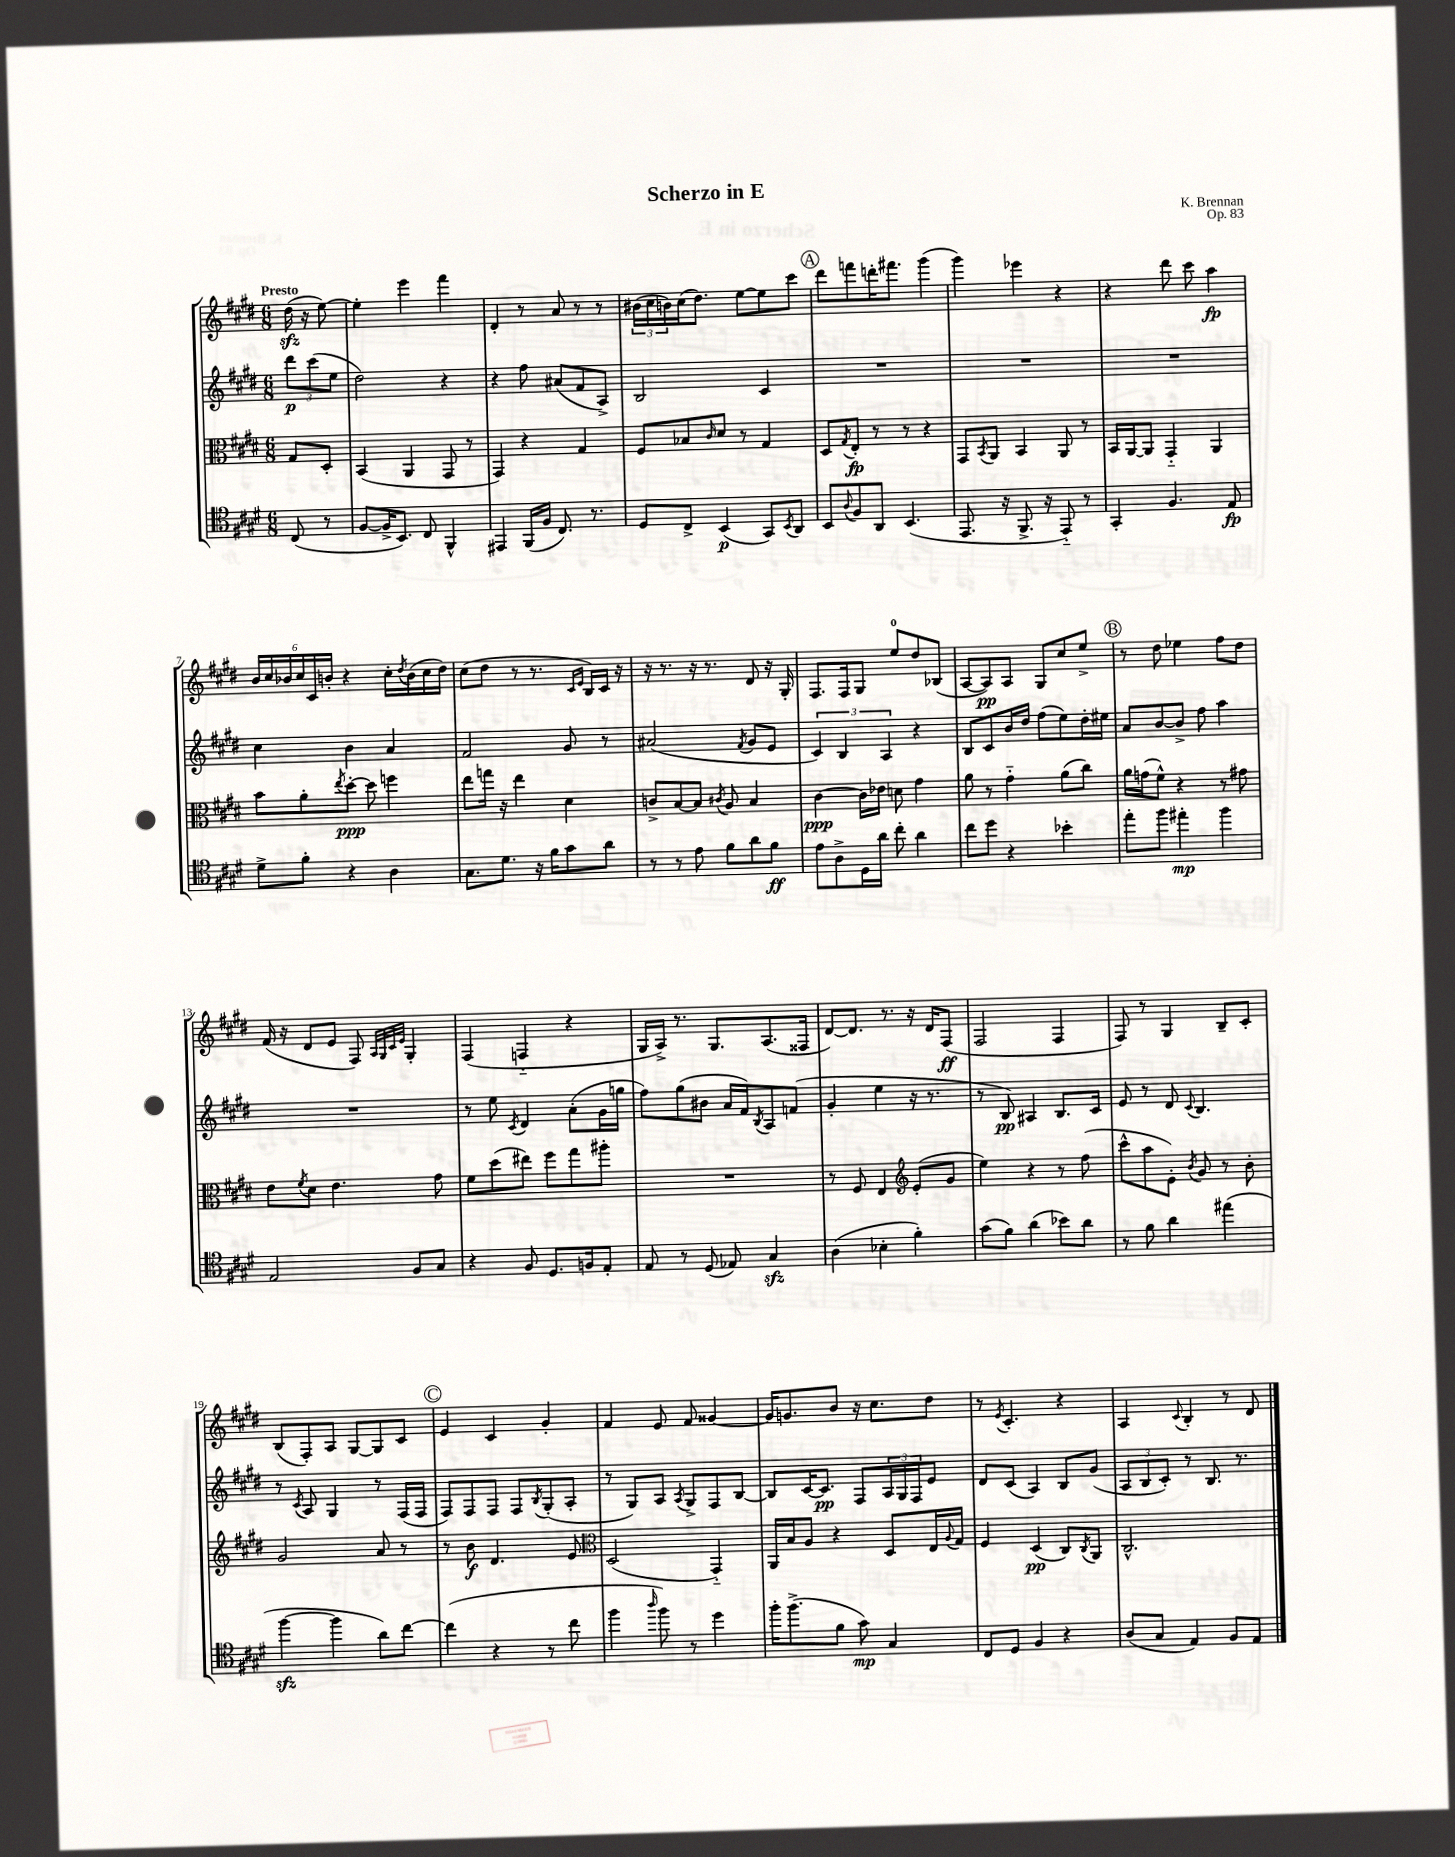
\header { title = "Scherzo in E" composer = "K. Brennan" opus = "Op. 83" }
<<
\new StaffGroup <<
\new Staff = "s0" {
    \clef treble \key e \major \numericTimeSignature \time 6/8 \partial 4 \tempo "Presto"
    dis''16\sfz( r16 e''8~) |
    e''4-. e'''4 fis'''4 |
    dis'4-. r8 a'8 r8 r8 |
    \tuplet 3/2 { bis'16( cis''16 b'16) } cis''16( dis''8.) e''8~ e''8 cis'''8 |
    \mark \markup { \circle "A" } dis'''8 f'''8 d'''16-. fis'''8. gis'''4( |
    gis'''4) ees'''4 r4 |
    r4 dis'''8 cis'''8 a''4\fp |
    \tuplet 6/4 { b'16 cis''16 bes'16 cis''16 cis'16 b'16-. } r4 cis''16-. \acciaccatura { dis''8 } b'16( cis''16 dis''16) |
    cis''8( dis''8 r8 r8. \grace { cis'16 e'16 } b16) cis'16 r16 |
    r16 r8. r16 r8. dis'8 r16 gis16-. |
    fis8. fis16 gis8 e''8-0 dis''8 bes8( |
    a8~ a8\pp) a8 gis8 cis''8 e''8-> |
    \mark \markup { \circle "B" } r8 dis''8 ees''4 fis''8 dis''8 |
    fis'16( r16 dis'8 e'8 fis8) \grace { a32 gis32 cis'32 e'32 } gis4-. |
    fis4( f4-_ r4 |
    gis16 a16->) r8. gis8. a8.( fisis16 |
    dis'8~) dis'8. r8. r16 dis'16 fis8\ff( |
    fis2 fis4 |
    fis8) r8 gis4 b8-- cis'8-. |
    b8( fis8-.) a8 gis8~ gis8 cis'8 |
    \mark \markup { \circle "C" } e'4 cis'4 gis'4-. |
    fis'4 e'8 fis'8 gisis'4~ |
    gisis'16 g'8. b'8 r16 cis''8. dis''8 |
    r8 \acciaccatura { e'8 } cis'4.-. r4 |
    a4 \appoggiatura { cis'8 } b4-. r8 dis'8 \bar "|." |
}
\new Staff = "s1" {
    \clef treble \key e \major \numericTimeSignature \time 6/8 \partial 4
    \tuplet 3/2 { dis'''8\p cis'''8( e''8 } |
    dis''2) r4 |
    r4 fis''8 ais'8( fis'8 a8->) |
    b2 cis'4 |
    \mark \markup { \circle "A" } R2. |
    R2. |
    R2. |
    cis''4 b'4 a'4 |
    fis'2 gis'8 r8 |
    ais'2( \acciaccatura { fis'8 } gis'8 e'8 |
    \tuplet 3/2 { cis'4) b4 a4 } r4 |
    b8 cis'8 b'16 dis''16 fis''8( e''8) dis''16-. eis''16 |
    \mark \markup { \circle "B" } a'8 b'8~ b'8-> fis''8 a''4 |
    R2. |
    r8 e''8 \acciaccatura { cis'8 } dis'4 a'8-.( gis'16 g''16 |
    fis''8) gis''8( bis'8 a'16 fis'16) \acciaccatura { b8 } a8 f'8( |
    gis'4-. e''4 r16 r8. |
    r8 b8\pp) ais4 b8. cis'16 |
    e'8 r8 dis'8 \appoggiatura { cis'8 } b4. |
    r8 \acciaccatura { cis'8 } a8 gis4 r8 fis16( fis16 |
    \mark \markup { \circle "C" } fis8) fis8 fis8 fis8 \acciaccatura { b8 } gis8-.( a8-. |
    r8 gis8) a8 \acciaccatura { a8 } gis8-> fis8 b8~ |
    b8 cis'16~ cis'8.\pp fis8 \tuplet 3/2 { a16 gis16 fis16 } e'8 |
    dis'8 cis'8( a4) b8 gis'8( |
    \tuplet 3/2 { a8 b8 cis'8-.) } r8 b8. r8. \bar "|." |
}
\new Staff = "s2" {
    \clef alto \key e \major \numericTimeSignature \time 6/8 \partial 4
    gis8 dis8-. |
    b,4( a,4 gis,8 r8 |
    gis,4) r4 gis4 |
    fis8 bes8 \grace { cis'16 } dis'8 r8 gis4 |
    \mark \markup { \circle "A" } dis8 \acciaccatura { gis8 } e8-.\fp r8 r8 r4 |
    gis,8 \acciaccatura { b,8 } a,8 b,4 a,8 r8 |
    b,16 a,16~ a,8 gis,4-_ a,4 |
    b'8 a'8-. \acciaccatura { e''8 } dis''8~-.\ppp dis''8 f''4 |
    e''8 g''16 r16 e''4 dis'4 |
    c'8-> b8~ b8 \acciaccatura { cis'8 } a8 b4 |
    cis'4~\ppp cis'16 ees'16 d'8 gis'4 |
    a'8 r8 gis'4-_ a'8( cis''8) |
    \mark \markup { \circle "B" } a'16 g'16( fis'8-^) r4 r8 gis'8 |
    e'8 \acciaccatura { fis'8 } dis'8 e'4. gis'8 |
    fis'8 dis''8( eis''8) fis''8 gis''8 ais''8-. |
    R2. |
    r8 fis8 e4 \clef treble e'8-.( gis'8 |
    e''4) r4 r8 fis''8( |
    cis'''8-^ a''8 e'8-.) \acciaccatura { b'8 } gis'8 r8 b'8-. |
    gis'2 a'8 r8 |
    \mark \markup { \circle "C" } r8 b'8\f dis'4. e'8 |
    \clef alto dis2( gis,4-_) |
    a,16 b16 a8 r4 dis8 e16 \appoggiatura { a8 } gis16 |
    fis4 dis4\pp( cis8) \acciaccatura { cis8 } a,8 |
    cis2.-^ \bar "|." |
}
\new Staff = "s3" {
    \clef tenor \key e \major \numericTimeSignature \time 6/8 \partial 4
    cis8( r8 |
    fis8~ fis16-> b,8.) cis8 fis,4-^ |
    eis,4 fis,16( fis16 cis8.) r8. |
    dis8 cis8-> b,4\p( gis,8) \acciaccatura { b,8 } a,8 |
    \mark \markup { \circle "A" } b,8 \appoggiatura { a8 } fis8 a,8 b,4.( |
    e,8. r16 fis,8.-> r16 e,8-_) r8 |
    gis,4-. fis4. e8\fp |
    dis'8-> fis'8-. r4 a4 |
    gis8. dis'8. r16 fis'16 gis'8 a'8 |
    r8 r8 e'8 fis'8 a'8 fis'8\ff |
    e'8 a8-> dis16 a'16 cis''8-. a'4 |
    cis''8 dis''8 r4 bes'4-. |
    \mark \markup { \circle "B" } e''8-. fis''8 eis''4-.\mp fis''4 |
    e2 fis8 gis8 |
    r4 fis8 dis8. f16 e8-. |
    e8 r8 dis8( ees8) gis4\sfz |
    a4( bes4-. fis'4-.) |
    gis'8( fis'8) a'4( bes'8) a'8 |
    r8 fis'8 a'4 eis''4( |
    fis''4~\sfz fis''4 a'8) cis''8~ |
    \mark \markup { \circle "C" } cis''4( r4 r8 cis''8 |
    fis''4 \grace { a''16 } fis''8) r8 dis''4 |
    fis''16-. fis''8.->( fis'8 gis'8\mp) gis4 |
    cis8 dis8 fis4 r4 |
    a8( gis8 e4) fis8 e8 \bar "|." |
}
>>
>>
